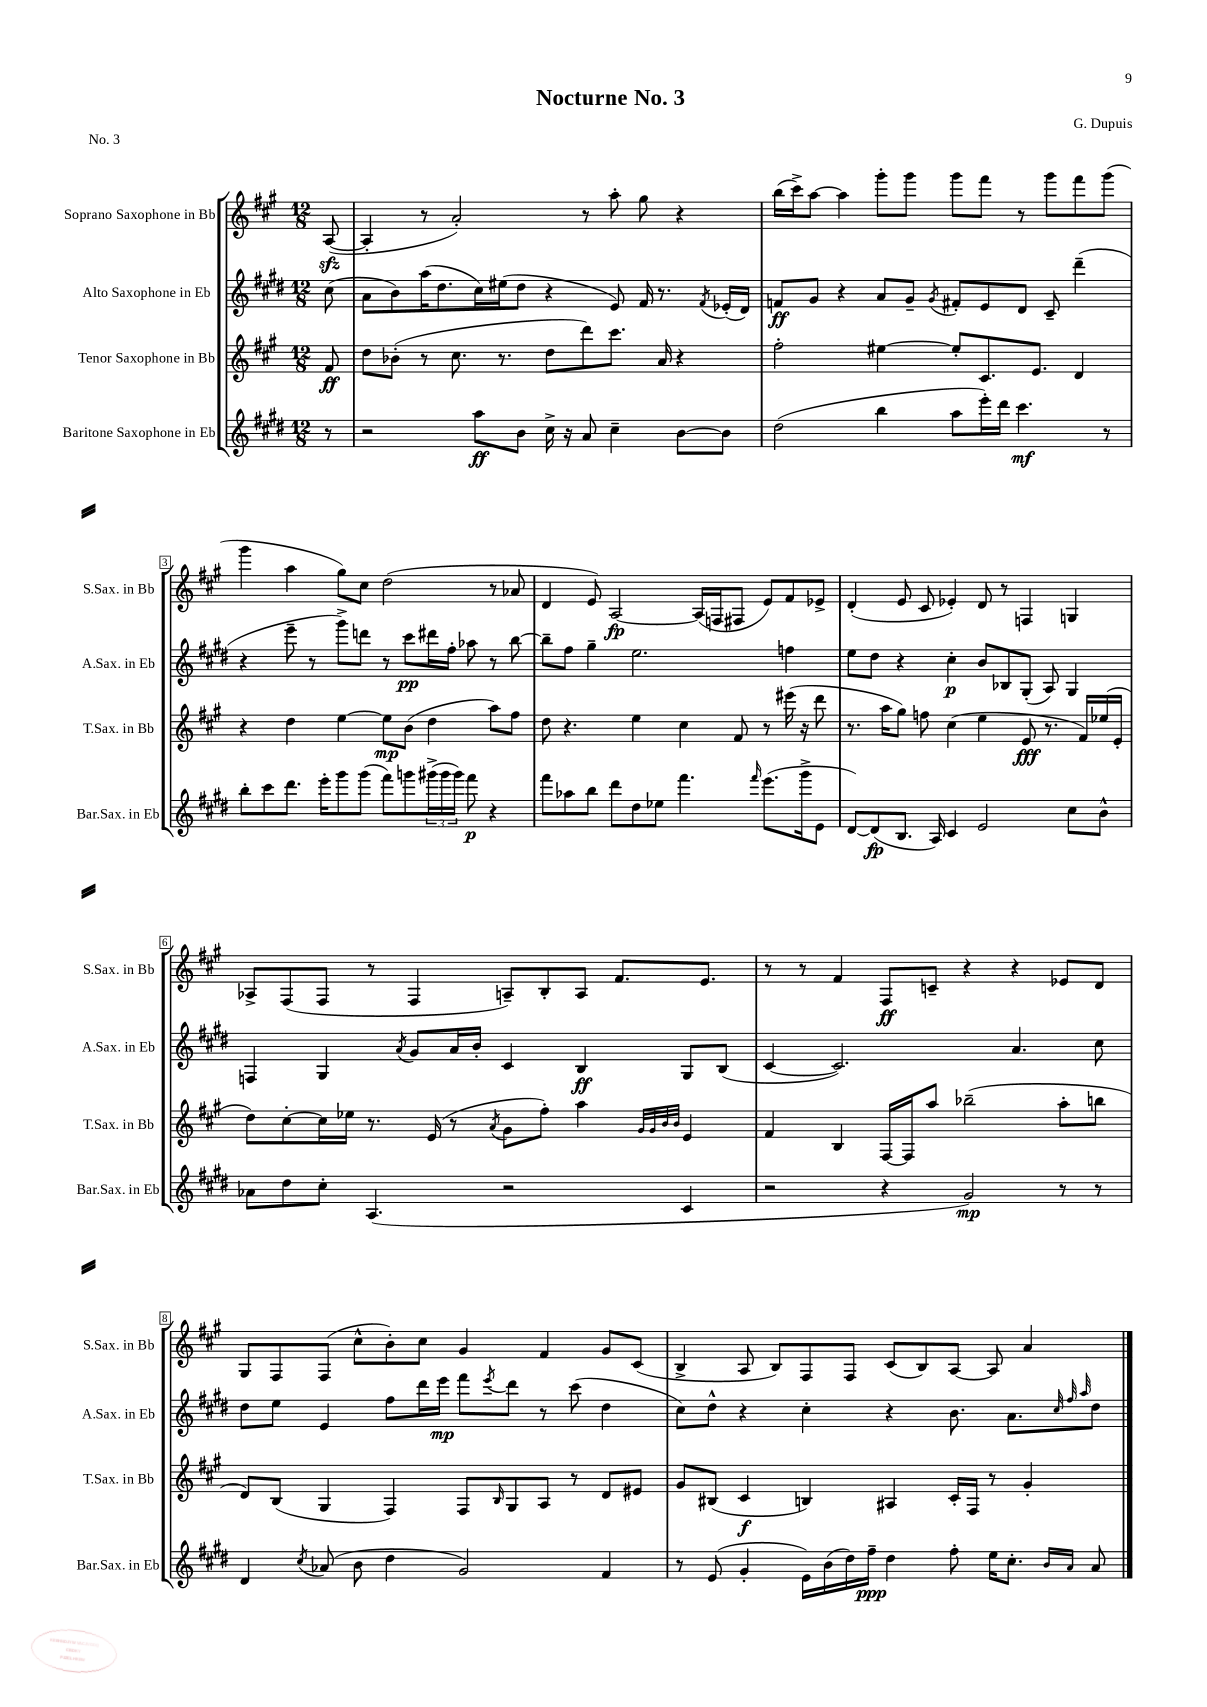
\header { title = "Nocturne No. 3" composer = "G. Dupuis" piece = "No. 3" }
<<
\new StaffGroup <<
\new Staff = "s0" \with { instrumentName = "Soprano Saxophone in Bb" shortInstrumentName = "S.Sax. in Bb" } {
    \clef treble \key a \major \numericTimeSignature \time 12/8 \partial 8
    a8~\sfz( |
    a4-. r8 a'2-.) r8 a''8-. gis''8 r4 |
    b''16( cis'''16->) a''8~ a''4 gis'''8-. gis'''8 gis'''8 fis'''8 r8 gis'''8 fis'''8 gis'''8( |
    gis'''4 a''4 gis''8) cis''8 d''2( r8 aes'8 |
    d'4 e'8) a2~\fp a16( f16 fis8 e'8) fis'8 ees'8-> |
    d'4-.( e'8 cis'8 ees'4-.) d'8 r8 f4 g4 |
    aes8-> fis8( fis8 r8 fis4 a8--) b8-. a8 fis'8. e'8. |
    r8 r8 fis'4 fis8\ff c'8-- r4 r4 ees'8 d'8 |
    gis8 fis8 fis8( cis''8-^ b'8-.) cis''8 gis'4 fis'4 gis'8 cis'8( |
    b4-> a8 b8) fis8 fis8 cis'8( b8) a8~ a8 a'4 \bar "|." |
}
\new Staff = "s1" \with { instrumentName = "Alto Saxophone in Eb" shortInstrumentName = "A.Sax. in Eb" } {
    \clef treble \key e \major \numericTimeSignature \time 12/8 \partial 8
    cis''8( |
    a'8 b'8) a''16( dis''8. cis''16) eis''16( dis''8 r4 e'8) fis'16 r8. \acciaccatura { fis'8 } ees'16-.( dis'16) |
    f'8\ff gis'8 r4 a'8 gis'8-- \acciaccatura { gis'8 } fis'8-. e'8 dis'8 cis'8-- dis'''4--( |
    r4 e'''8-- r8 gis'''8->) d'''8 r8 cis'''8\pp dis'''16 fis''16-. aes''8 r8 b''8~ |
    b''8-- fis''8 gis''4-- e''2. f''4 |
    e''8 dis''8 r4 cis''4-.\p b'8 bes8 gis8-.( a8) gis4 |
    f4 gis4 \acciaccatura { a'8 } gis'8 a'16 b'16-. cis'4 b4\ff gis8 b8( |
    cis'4~ cis'2.) a'4. cis''8 |
    dis''8 e''8 e'4 fis''8 dis'''16 e'''16\mp fis'''8 \acciaccatura { e'''8 } dis'''8 r8 cis'''8( dis''4 |
    cis''8) dis''8-^ r4 cis''4-. r4 b'8. a'8. \grace { cis''32 fis''32 a''32 } dis''8 \bar "|." |
}
\new Staff = "s2" \with { instrumentName = "Tenor Saxophone in Bb" shortInstrumentName = "T.Sax. in Bb" } {
    \clef treble \key a \major \numericTimeSignature \time 12/8 \partial 8
    fis'8\ff |
    d''8 bes'8-.( r8 cis''8. r8. d''8 d'''8) cis'''8. a'16 r4 |
    fis''2-. eis''4~ eis''8-. cis'8. e'8. d'4 |
    r4 d''4 e''4~ e''8\mp b'8( d''4 a''8) fis''8 |
    d''8 r4. e''4 cis''4 fis'8 r8 eis'''16( r16 d'''8 |
    r8. a''16 gis''8) f''8 cis''4( e''4 e'8\fff r8. fis'16) ees''16( e'16-. |
    d''8) cis''8~-. cis''16 ees''16 r8. e'16( r8 \acciaccatura { a'8 } gis'8 fis''8-.) a''4 \grace { gis'32 gis'32 b'32 b'32 } e'4 |
    fis'4 b4 fis16~ fis16 a''8 bes''2--( a''8-. b''8 |
    d'8) b8( gis4 fis4) fis8 \grace { b16 } gis8 a8 r8 d'8 eis'8 |
    gis'8 bis8( cis'4\f b4) ais4 cis'16-. fis16 r8 gis'4-. \bar "|." |
}
\new Staff = "s3" \with { instrumentName = "Baritone Saxophone in Eb" shortInstrumentName = "Bar.Sax. in Eb" } {
    \clef treble \key e \major \numericTimeSignature \time 12/8 \partial 8
    r8 |
    r2 a''8\ff b'8 cis''16-> r16 a'8 cis''4-- b'8~ b'8 |
    dis''2( b''4 a''8 e'''16-.) dis'''16 cis'''4.\mf r8 |
    b''8-. cis'''8 dis'''8. e'''16-. gis'''8 gis'''8( fis'''8) g'''8 \tuplet 3/2 { gis'''16->( gis'''16 gis'''16) } fis'''8\p r4 |
    fis'''8 aes''8 b''8 dis'''8 dis''8 ees''8 fis'''4. \grace { fis'''16 } e'''8.( gis'''16-> e'8 |
    dis'8~) dis'8\fp( b8. a16) cis'4 e'2 cis''8 b'8-^ |
    aes'8 dis''8 cis''8-. a4.( r2 cis'4 |
    r2 r4 gis'2\mp) r8 r8 |
    dis'4 \acciaccatura { cis''8 } aes'8( b'8 dis''4 gis'2) fis'4 |
    r8 e'8( gis'4-. e'16) b'16( dis''16) fis''16--\ppp dis''4 fis''8-. e''16 cis''8.-. \grace { b'16 a'16 } a'8 \bar "|." |
}
>>
>>
\layout { \context { \Score \override BarNumber.stencil = #(make-stencil-boxer 0.1 0.3 ly:text-interface::print) } }
